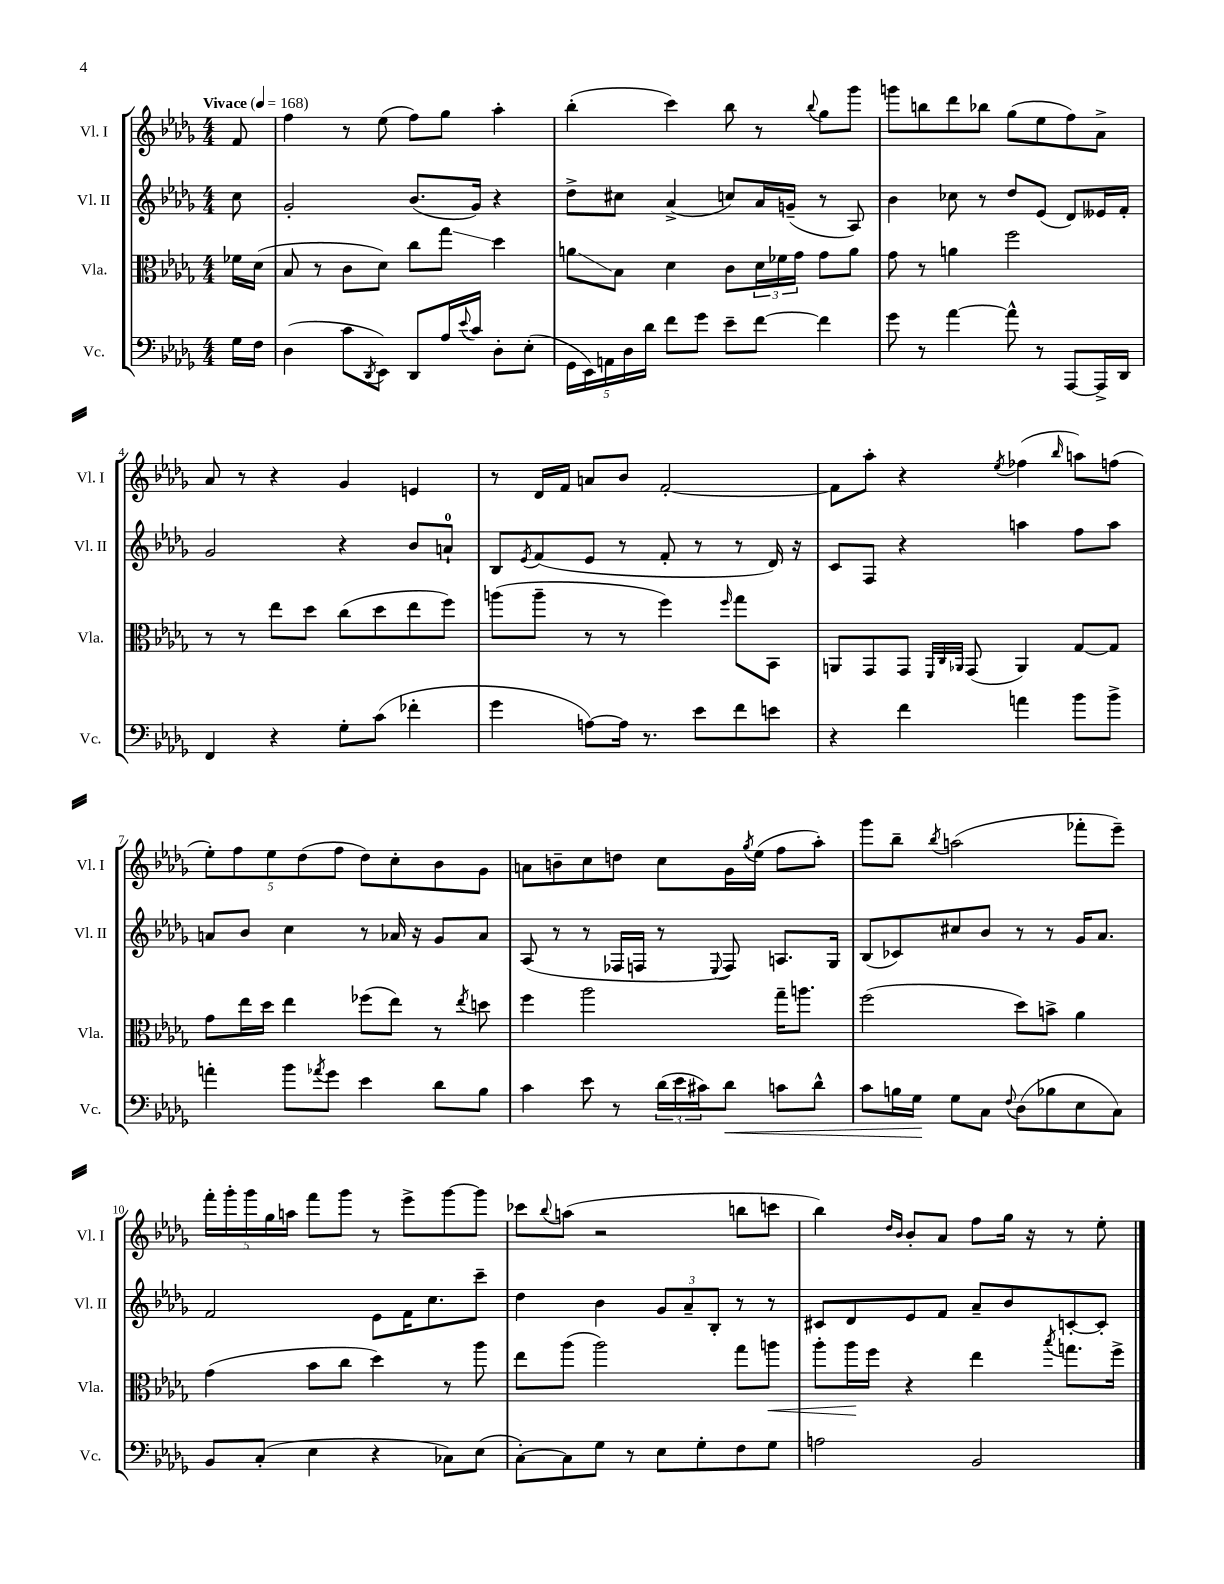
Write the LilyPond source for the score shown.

<<
\new StaffGroup <<
\new Staff = "s0" \with { instrumentName = "Vl. I" shortInstrumentName = "Vl. I" } {
    \clef treble \key des \major \numericTimeSignature \time 4/4 \partial 8 \tempo "Vivace" 4 = 168
    f'8 |
    f''4 r8 ees''8( f''8) ges''8 aes''4-. |
    bes''4-.( c'''4) bes''8 r8 \appoggiatura { bes''8 } ges''8 ges'''8 |
    g'''8 b''8 des'''8 bes''8 ges''8( ees''8 f''8) aes'8-> |
    aes'8 r8 r4 ges'4 e'4 |
    r8 des'16 f'16 a'8 bes'8 f'2~-. |
    f'8 aes''8-. r4 \acciaccatura { ees''8 } fes''4( \grace { bes''16 } a''8) f''8( |
    \tuplet 5/4 { ees''8-.) f''8 ees''8 des''8( f''8 } des''8) c''8-. bes'8 ges'8 |
    a'8 b'8-- c''8 d''8 c''8 ges'16 \acciaccatura { ges''8 } ees''16( f''8 aes''8-.) |
    ges'''8 bes''8-- \acciaccatura { bes''8 } a''2( fes'''8-. ees'''8--) |
    \tuplet 5/4 { f'''16-. ges'''16-. ges'''16 ges''16 a''16 } f'''8 ges'''8 r8 ees'''8-> ges'''8~ ges'''8 |
    ces'''8 \appoggiatura { bes''8 } a''8( r2 b''8 c'''8 |
    bes''4) \grace { des''16 bes'16 } bes'8-. aes'8 f''8 ges''16 r16 r8 ees''8-. \bar "|." |
}
\new Staff = "s1" \with { instrumentName = "Vl. II" shortInstrumentName = "Vl. II" } {
    \clef treble \key des \major \numericTimeSignature \time 4/4 \partial 8
    c''8 |
    ges'2-. bes'8.( ges'16) r4 |
    des''8-> cis''8 aes'4->( c''8) aes'16 g'16--( r8 aes8) |
    bes'4 ces''8 r8 des''8 ees'8( des'8) eeses'16 f'16-. |
    ges'2 r4 bes'8 a'8-0-! |
    bes8 \acciaccatura { ees'8 } f'8( ees'8 r8 f'8-. r8 r8 des'16) r16 |
    c'8 f8 r4 a''4 f''8 a''8 |
    a'8 bes'8 c''4 r8 aes'16 r16 ges'8 aes'8 |
    aes8( r8 r8 fes16 f16 r8 \appoggiatura { ees8 } f8) a8. ges16 |
    bes8( ces'8) cis''8 bes'8 r8 r8 ges'16 aes'8. |
    f'2 ees'8 f'16 c''8. c'''8-- |
    des''4 bes'4 \tuplet 3/2 { ges'8 aes'8-- bes8-. } r8 r8 |
    cis'8 des'8 ees'8 f'8 aes'8-- bes'8 c'8~-. c'8-. \bar "|." |
}
\new Staff = "s2" \with { instrumentName = "Vla." shortInstrumentName = "Vla." } {
    \clef alto \key des \major \numericTimeSignature \time 4/4 \partial 8
    fes'16 des'16( |
    bes8 r8 c'8 des'8) c''8 ges''8\glissando des''4 |
    a'8\glissando bes8 des'4 c'8 \tuplet 3/2 { des'16 fes'16 ges'16 } ges'8 a'8 |
    ges'8 r8 a'4 f''2 |
    r8 r8 ees''8 des''8 c''8( des''8 ees''8 f''8) |
    a''8( a''8-- r8 r8 f''4) \grace { f''16 } ges''8 bes,8 |
    a,8 ges,8 ges,8 \grace { f,32 c32 aes,32 } ges,8( aes,4) ges8~ ges8 |
    ges'8 ees''16 des''16 ees''4 fes''8( ees''8) r8 \acciaccatura { ees''8 } d''8 |
    f''4 aes''2 ges''16-- a''8. |
    f''2( des''8) b'8-> aes'4 |
    ges'4( bes'8 c''8 des''4) r8 aes''8 |
    ees''8 aes''8( aes''2) ges''8 a''8\< |
    aes''8-. aes''16\! f''16 r4 ees''4 \acciaccatura { bes''8 } g''8. f''16-> \bar "|." |
}
\new Staff = "s3" \with { instrumentName = "Vc." shortInstrumentName = "Vc." } {
    \clef bass \key des \major \numericTimeSignature \time 4/4 \partial 8
    ges16 f16 |
    des4( c'8 \acciaccatura { des,8 } ees,8) des,8 aes16 \appoggiatura { ees'8 } c'16 des8-. ees8-.( |
    \tuplet 5/4 { ges,16 ees,16) a,16 des16 des'16 } f'8 ges'8 ees'8-- f'8~ f'4 |
    ges'8 r8 aes'4~ aes'8-^ r8 aes,,8~ aes,,16-> des,16 |
    f,4 r4 ges8-. c'8( fes'4-. |
    ges'4 a8~) a16 r8. ees'8 f'8 e'8 |
    r4 f'4 a'4 bes'8 bes'8-> |
    a'4-. bes'8 \acciaccatura { aes'8 } ges'8 ees'4 des'8 bes8 |
    c'4 ees'8 r8 \tuplet 3/2 { des'16( ees'16 cis'16) } des'8\< c'8 des'8-^ |
    c'8 b16 ges16\! ges8 c8 \appoggiatura { f8 } des8( bes8 ees8 c8) |
    bes,8 c8-.( ees4 r4 ces8) ees8( |
    c8~-.) c8 ges8 r8 ees8 ges8-. f8 ges8 |
    a2 bes,2 \bar "|." |
}
>>
>>
